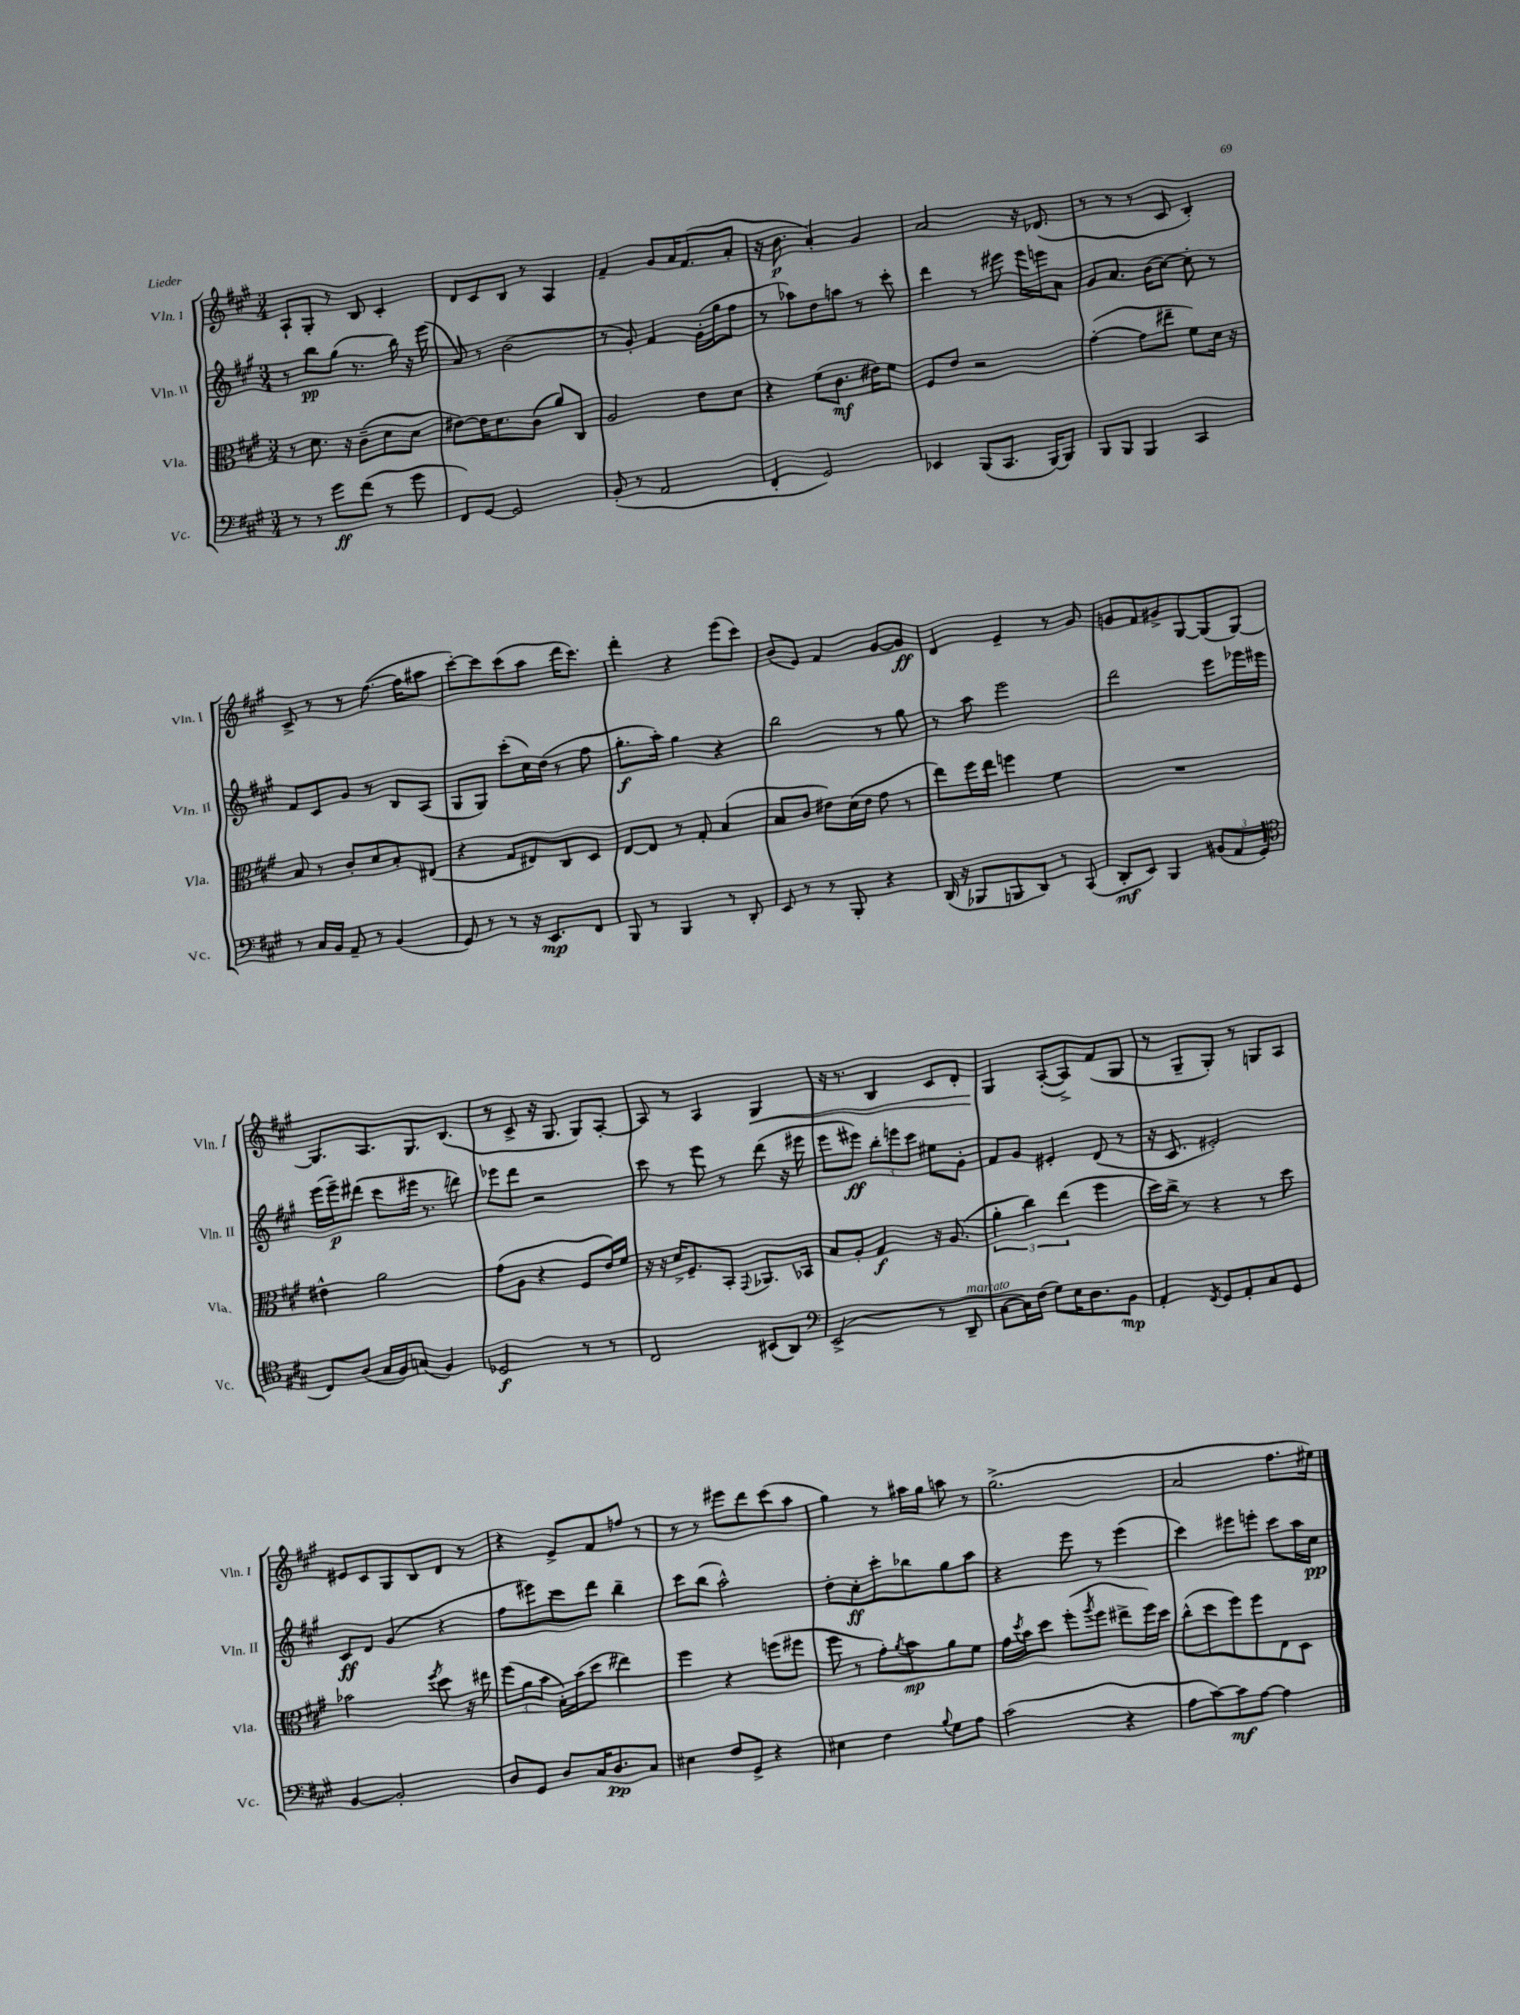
<<
\new StaffGroup <<
\new Staff = "s0" \with { instrumentName = "Vln. I" shortInstrumentName = "Vln. I" } {
    \clef treble \key a \major \numericTimeSignature \time 3/4
    a8-! gis8-. r8 b8 cis'4-. |
    d'8 cis'8 b8 r8 a4 |
    fis'4-- gis'8 a'16 fis'8.( a'8-. |
    r16 b'8.\p a'4-.) gis'4 |
    a'2 r16 des'8.( |
    r8 r8 r8 cis'8 b4-.) |
    cis'8-> r8 r8 fis''8.~( fis''16 ais''8 |
    cis'''8~-.) cis'''8 cis'''8( a''8 d'''16 cis'''8.) |
    d'''4-. r4 e'''8( cis'''8) |
    b'8( e'8) fis'4 gis'8~ gis'8\ff |
    d'4 e'4-- r8 gis'8 |
    g'8 fis'8 gis'8-> gis8~ gis8( gis8~) |
    gis8. a8. gis8. b8.( |
    r8 cis'8-> r16 gis8. gis8) a8~-. |
    a8 r8 a4 gis4\< |
    r16 r8. b4 cis'8 d'8-. |
    gis4\! a8~-.( a8->) fis'8( gis8 |
    r8 gis8-- gis8-.) r8 g8 a8 |
    eis'8 cis'8 gis8 b8 d'8 r8 |
    r4 e'8-> fis'8 f''8 r8 |
    r8 r8 eis'''8 d'''8 cis'''8( a''8 |
    gis''4) r8 ais''16 gis''16 a''8 r8 |
    gis''2.->( |
    a'2 fis''8. eis''16) \bar "|." |
}
\new Staff = "s1" \with { instrumentName = "Vln. II" shortInstrumentName = "Vln. II" } {
    \clef treble \key a \major \numericTimeSignature \time 3/4
    r8 b''8\pp gis''8( r8. b''16) r16 e'''16( |
    a'8) r8 b'2( |
    r8 gis'8-.) fis'4 gis'16-.( gis''16 fis''8 |
    r8 aes''8) d''8 a''8 r8 cis'''8-. |
    d'''4 r8 eis'''8 eis'''16 e'''16 a'8 |
    gis'8 a'8. b'16( cis''8~) cis''8-. r8 |
    fis'8 cis'8 gis'8 r8 b8 a8( |
    gis8 gis8) cis'''8-.( cis''16) d''16( r8 fis''8 |
    gis''8.-.\f a''16-.) gis''4 r4 |
    b''2 r8 gis''8 |
    r8 a''8 e'''2 |
    d'''2 e'''8 ees'''16 eis'''16 |
    e'''16( e'''16--\p) dis'''8( cis'''8 eis'''16 r8. d'''8) |
    ees'''8 d'''8 r2 |
    cis'''8 r8 e'''8 r8 d'''8( r16 eis'''16 |
    e'''8 eis'''8\ff) \tuplet 3/2 { b''8-. e'''8 cis'''8 } eis''8 gis'8-. |
    fis'8 gis'8 eis'4-. d'8( r8 |
    r16 cis'8. eis'2-.) |
    cis'8\ff d'8 gis'4( r4 |
    fis''8 eis'''8) cis'''8 d'''8 b''4-- |
    cis'''8 b''8( a''2-^) |
    d''8-. cis''8-.\ff cis'''8-. bes''8 gis''8 a''8 |
    r4 e'''8 r8 e'''4( |
    cis'''4) eis'''8 e'''8-. cis'''8 a''16 cis''16\pp \bar "|." |
}
\new Staff = "s2" \with { instrumentName = "Vla." shortInstrumentName = "Vla." } {
    \clef alto \key a \major \numericTimeSignature \time 3/4
    r8 d'8. r16 cis'8--( d'8 d'8 |
    eis'8~) eis'16 d'8. cis'8( a'8) cis8 |
    a2 e'8 d'8 |
    r4 fis'8( cis'8.\mf eis'16) fis'8 |
    fis8 e'8 r2 |
    gis'4~-.( gis'8 eis''8-- fis'8) d'16 r16 |
    b8 r8 cis'8-. d'8 b8-. eis8( |
    r4 gis8 eis8) cis8 d8 |
    e8~ e8 r8 gis8-. b4( |
    b8 cis'8 eis'8) d'16( eis'16 gis'8 r8 |
    e''8) fis''16 e''16 f''4 fis'4 |
    R2. |
    eis'4-^ a'2 |
    gis'8( a8 r4 fis8 e'16) fis'16 |
    r16 r16 d'16-> fis8.-- b,8-. \appoggiatura { gis,8 } aes,8. bes,16 |
    b8 a8-. gis4\f r16 a8.( |
    \tuplet 3/2 { a'4-. cis''4) e''4( } fis''4 |
    d''16) cis''16-> r8 r4 r8 d''8 |
    bes'2 \acciaccatura { fis''8 } d''8 r16 eis''16 |
    \tuplet 3/2 { fis''8( a'8 b'8 } b16-.) b'16( d''8 eis''4) |
    fis''4 r4 f''8( fis''8 |
    fis''8 r8 gis'8-.) \acciaccatura { a'8 } b'8\mp a'8 fis'8 |
    gis'16 \acciaccatura { d''8 } b'16 d''8 fis''8-.( \acciaccatura { a''8 } fis''8 eis''8-> fis''16) d''16 |
    cis''8-^( d''8 fis''8) fis''8 e8 d8 \bar "|." |
}
\new Staff = "s3" \with { instrumentName = "Vc." shortInstrumentName = "Vc." } {
    \clef bass \key a \major \numericTimeSignature \time 3/4
    r8 r8 gis'8\ff fis'8( r8 gis'8 |
    fis,8) gis,8~ gis,2 |
    b,8-.( r8 a,2 |
    fis,4-. gis,2) |
    ees,4 b,,8( cis,8. b,,16~) b,,8 |
    b,,8 b,,8 b,,4 cis,4 |
    r8 cis16 b,16 a,8-- r8 b,4( |
    gis,8) r8 r8 r16 e,8.\mp fis,8 |
    b,,8 r8 b,,4 r8 d,8-. |
    e,8 r8 r8 b,,8-. r4 |
    d,16( r16 bes,,8 b,,8 d,8) r8 cis,8( |
    d,8-.\mf e,8) b,,4 \tuplet 3/2 { bis,8( a,8 gis,8-. } |
    \clef tenor cis8) a8( gis16 fis16) g8( fis4) |
    des2\f r8 r8 |
    cis2 bis,8( a,8) |
    \clef bass e,2->( r8 d,8--^\markup { \italic "marcato" } |
    cis8~ cis16) fis16( gis8) e16 d8. b,8\mp |
    a,4-. \acciaccatura { fis,8 } gis,8 a,8-. cis8 gis,8 |
    b,4~ b,2-. |
    d8 gis,8 d8 cis16 d8.\pp cis8 |
    eis4 fis8 gis,8-> r4 |
    eis4 fis4 \appoggiatura { b8 } gis8 a8 |
    cis'2( r4 |
    a8 cis'8~) cis'8\mf a8~ a4 \bar "|." |
}
>>
>>
\layout { \context { \Score \remove "Bar_number_engraver" } }
